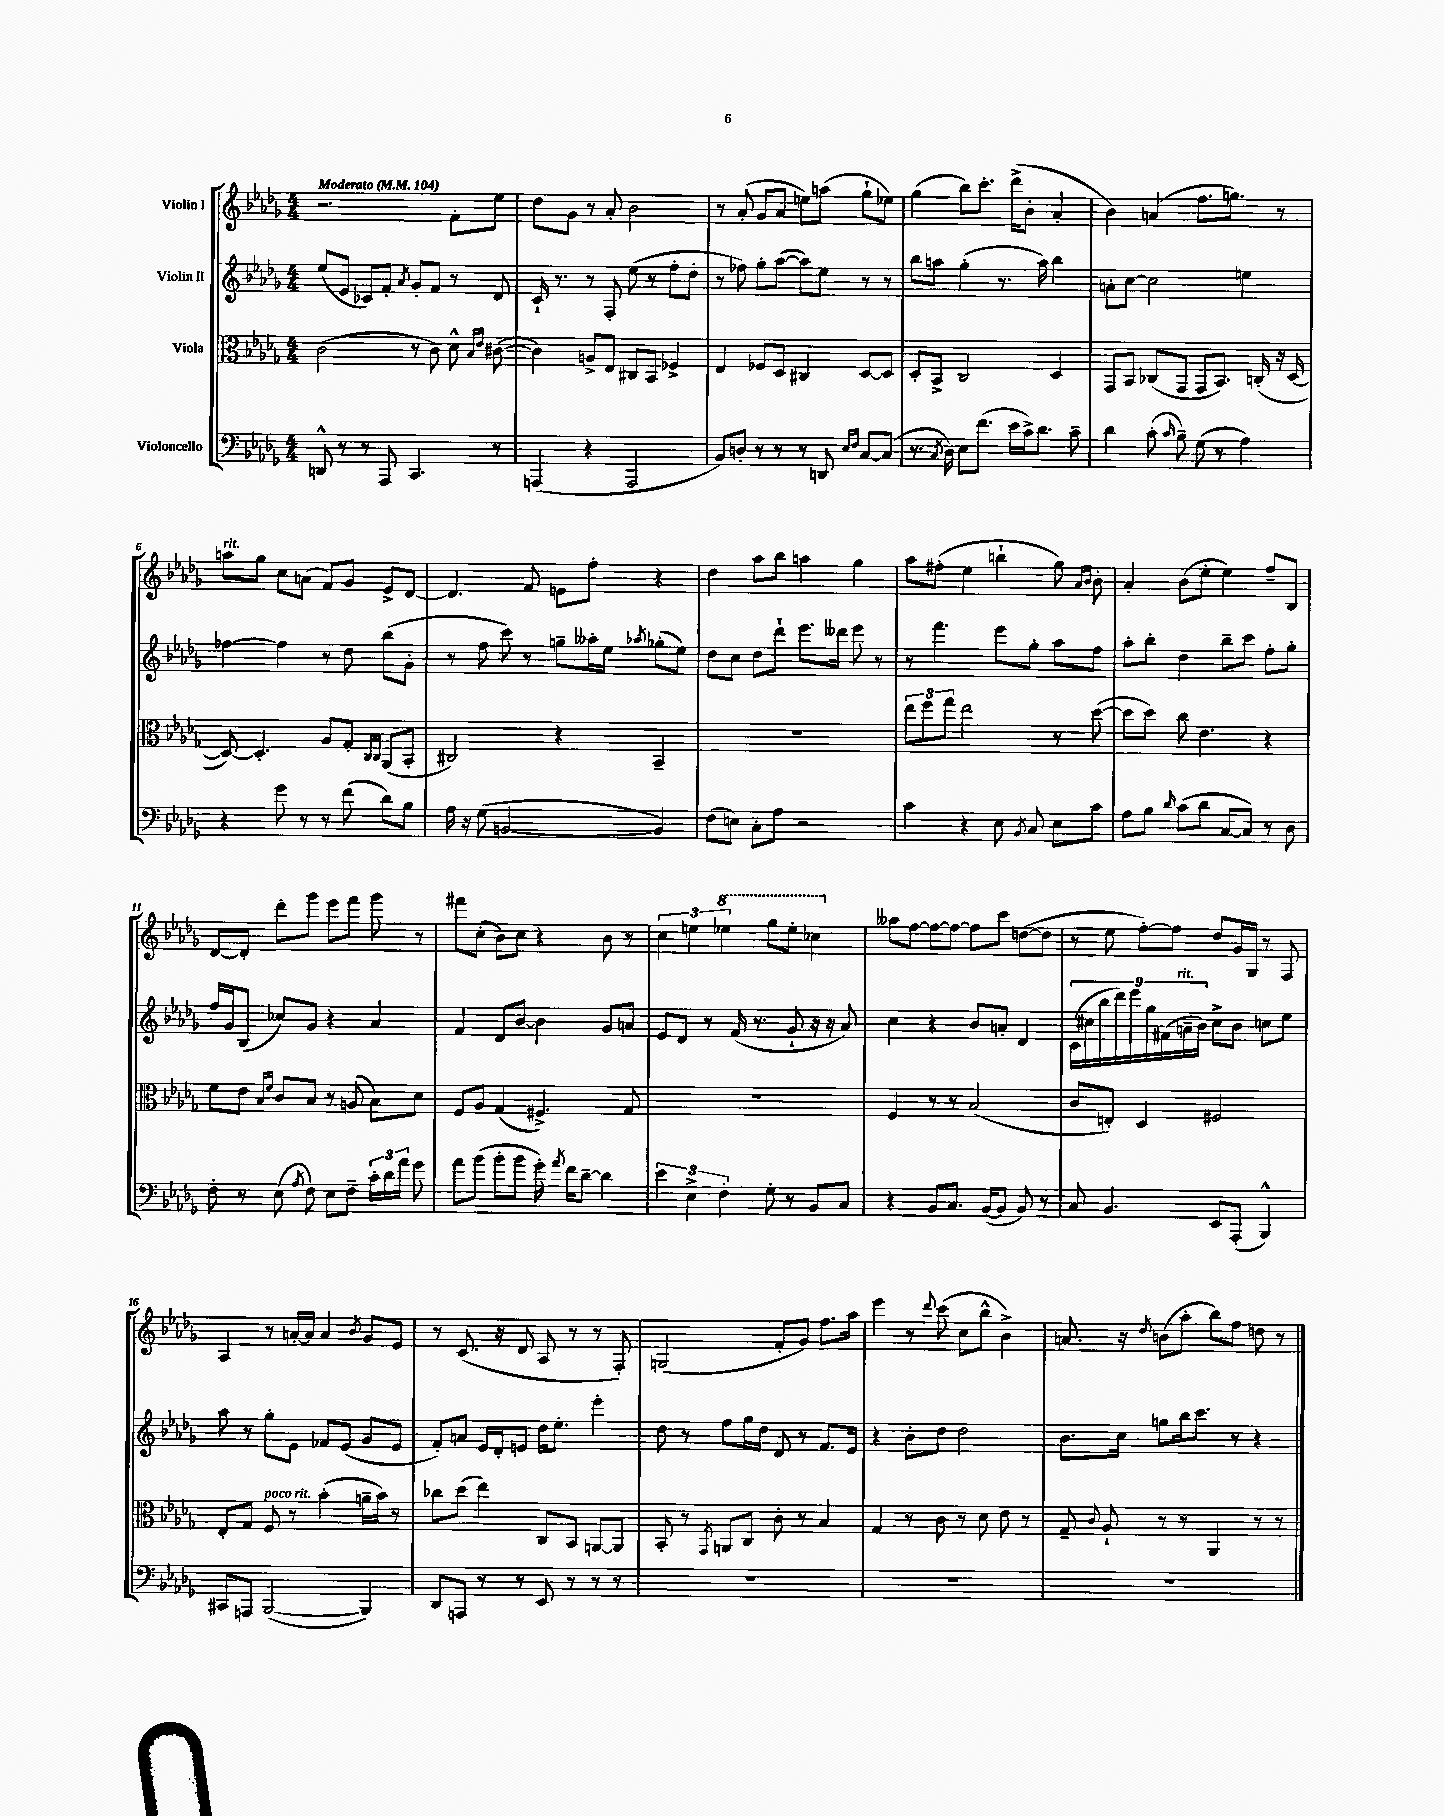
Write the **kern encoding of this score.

**kern	**kern	**kern	**kern
*staff4	*staff3	*staff2	*staff1
*clefF4	*clefC3	*clefG2	*clefG2
*k[b-e-a-d-g-]	*k[b-e-a-d-g-]	*k[b-e-a-d-g-]	*k[b-e-a-d-g-]
*M4/4	*M4/4	*M4/4	*M4/4
*MM104	*MM104	*MM104	*MM104
8DD^^	(2c	(8ee-	2.r
8r	.	8e-	.
8r	.	8c-)	.
8AAA-	.	8f'	.
.	.	8qa-	.
4.CC	8r	8g-'	.
.	8c)	8f	.
.	8d-^^	8r	8f'
.	16qqB-	.	.
.	16qqe-	.	.
8r	([8c#	8d-	8ee-
=	=	=	=
(4AAA	4c#])	16c`	8dd-
.	.	8.r	.
.	.	.	8g-
4r	8A^	8r	8r
.	8E-	8F'	8a-'
2AAA	8C#	(8ee-	2b-
.	8BB-	8r	.
.	4F-^	8ff'	.
.	.	8dd-'	.
=	=	=	=
8BB-)	4E-	8r	8r
8D'	.	8ff-)	(8a-'
8r	8F-	8gg-'	8g-
8r	8D-	([8aa-	8a-
8r	4C#	8aa-])	8ee)
8DD	.	8ee-	(8aa
16qqE-	.	.	.
16qqF	.	.	.
[8C	[8D-	8r	8gg-`
(8C]	8D-]	8r	8ee-)
=	=	=	=
8.r	8D-'	8bb-	(4gg-
.	8BB-^	8aa	.
8qC	.	.	.
16D-)	.	.	.
8E-	2C	(4gg-'	8bb-)
(8.f	.	.	8.ccc'
.	.	8.r	.
16e-	.	.	(16ddd-^
16c^)	.	.	8b-'
8.d-	.	16aa)	.
.	4D-	4bb-	4a-'
8c~	.	.	.
=	=	=	=
4d-	8GG-	8a'	4b-)
.	8BB-	[8cc	.
(8c'	(8C-	2cc]	(4a
16qqc	.	.	.
8B-~)	8GG-	.	.
(8G-	8GG-	.	8.ff
8r	8.BB-)	.	.
.	.	.	8.gg)
4A-)	.	4ee	.
.	(16C'	.	.
.	16r	.	8r
.	[16D-	.	.
=	=	=	=
4r	8D-_)	[4ff-	8aa
.	4.D-']	.	8gg-
8g-	.	4ff-]	8cc
8r	.	.	(8a
8r	8A-	8r	8f)
(8f	8G-'	8dd-	8g-
.	16qqC	.	.
.	16qqC	.	.
8d-)	(8AA-	(8bb-	8e-^
8B-	8BB-'	8g-'	[8d-
=	=	=	=
16A-	2C#)	8r	4.d-]
16r	.	.	.
(8G-	.	8ff	.
[2BB	.	8ccc)	.
.	.	8r	8f
.	4r	8gg~	8e
.	.	16aa--'	8ff'
.	.	16ee-	.
.	.	8qaa-	.
4BB])	4BB-~	(8gg-'	4r
.	.	8ee-)	.
=	=	=	=
(8F	1r	8dd-	4dd-
8E)	.	8cc	.
8C'	.	8dd-	8aa-
8A-	.	8ddd-`	8bb-
2r	.	8.eee-	4aa
.	.	16ddd--	.
.	.	8eee-	4gg-
.	.	8r	.
=	=	=	=
4c	12ee-	8r	8aa-
.	12ff	.	.
.	.	4.fff	(8ff#'
.	12gg-	.	.
4r	2ee-	.	4ee-
8E-	.	8eee-	4bb`
8qBB-	.	.	.
8C	.	8gg-'	.
8E-	8r	8aa-	8gg-)
.	.	.	16qqa-
.	.	.	16qqb-
8c	([8dd-	8ff	8b-'
=	=	=	=
8A-	8dd-]	8aa-'	4a-'
8B-	8dd-)	8bb-'	.
16qqd-	.	.	.
(8c	8cc	4dd-	(8b-
8d-	4.e-	.	8ee-'
[8C	.	8bb-~	4ee-)
8C])	.	8ccc	.
8r	4r	8ff'	8ff~
8D-	.	8gg-'	8B-
=	=	=	=
8F'	8f	16ff	[8d-
.	.	16g-	.
8r	8e-	(8B-	8d-']
.	16qqB-	.	.
.	16qqf	.	.
(8E-	8c	8cc-)	8ddd-'
8qA-	.	.	.
8F)	8B-	8g-	8ggg-
8E-	8r	4r	8eee-
8F~	(8A	.	8fff
24c'	8B-)	4a-	8ggg-
24d-	.	.	.
24a-	.	.	.
8g-	8d-	.	8r
=	=	=	=
8a-	8F	4f	8fff#
(8b-	8A-	.	(8cc'
8b-'	(4G-	8d-	8b-)
8b-	.	[8b-	8cc
16g-')	4.F#^)	4b-]	4r
8qa-	.	.	.
16f	.	.	.
[8d-~	.	.	.
4d-]	.	8g-	8b-
.	8G-	8a	8r
=	=	=	=
6e-	1r	8e-	6cc
.	.	8d-	.
6E-^	.	.	6ee
.	.	8r	.
6F'	.	.	6eee-
.	.	(16f	.
.	.	8.r	.
8G-'	.	.	8ggg-
8r	.	8g-`	8eee-'
8BB-	.	16r	4ccc-
.	.	16r	.
8C	.	8a-)	.
=	=	=	=
4r	4F	4cc	8aa--
.	.	.	[8ff
8BB-	8r	4r	8ff_
8.C	8r	.	8ff_
.	(2B-	8b-	8ff]
([16BB-	.	.	.
8BB-]	.	8a'	8ccc
8BB-)	.	4d-	([8dd
8r	.	.	8dd]
=	=	=	=
8C	8c	(18c	8r
.	.	18cc#	.
.	.	18bb-	.
4.BB-	8E')	.	8ee-
.	.	18ddd-)	.
.	.	18eee-	.
.	4D-	.	[8ff')
.	.	18gg-	.
.	.	(18f#	.
.	.	.	8ff]
.	.	18a~	.
.	.	18b-)	.
8EE-	2F#	8cc#^	8dd-
(8AAA-'	.	8b-	16g-
.	.	.	16G-
4BBB-^^)	.	8cc	8r
.	.	8ee-	8F
=	=	=	=
8CC#	8E-'	8aa-	4A-
8AAA	8G-	8r	.
([2BBB-	8F	8gg-'	8r
.	8r	8e-	[16a'
.	.	.	16a]
.	(4b-'	8f-	4a
.	.	(8e-	.
.	.	.	8qb-
4BBB-])	16a~	8g-	8g-
.	16b-)	.	.
.	8r	8e-	8e-
=	=	=	=
8DD-	8cc-	8f')	8r
8AAA	(8dd-	8a	(8.c
8r	4ee-)	16e-	.
.	.	16d-'	16r
8r	.	8e	8d-
8EE-	8C	16dd-	8A-
.	.	8.ee-'	.
8r	8BB-	.	8r
8r	[8AA	4eee-'	8r
8r	8AA]	.	8F')
=	=	=	=
1r	8BB-'	8dd-	(2G
.	8r	8r	.
.	8qGG-	.	.
.	8AA	8ff	.
.	8C	16gg-	.
.	.	16dd-	.
.	8c'	8d-	8f'
.	8r	8r	8g-)
.	4B-	8.f	8.ff
.	.	16e-	16aa-
=	=	=	=
1r	4G-	4r	4eee-
.	8r	8b-'	8r
.	.	.	8qqddd-
.	8c	8dd-	(8ccc
.	8r	2dd-	8cc
.	8d-	.	8bb-^^
.	8e-	.	4b-^)
.	8r	.	.
=	=	=	=
1r	8G-~	8.b-	8.a
.	8qqc	.	.
.	8A-`	.	.
.	.	16cc	16r
.	.	.	8qdd-
.	8r	8gg	(8b
.	8r	16bb-	8aa-'
.	.	8.ccc	.
.	4AA-	.	8bb-)
.	.	8r	8ff
.	8r	4r	8dd
.	8r	.	8r
==	==	==	==
*-	*-	*-	*-
